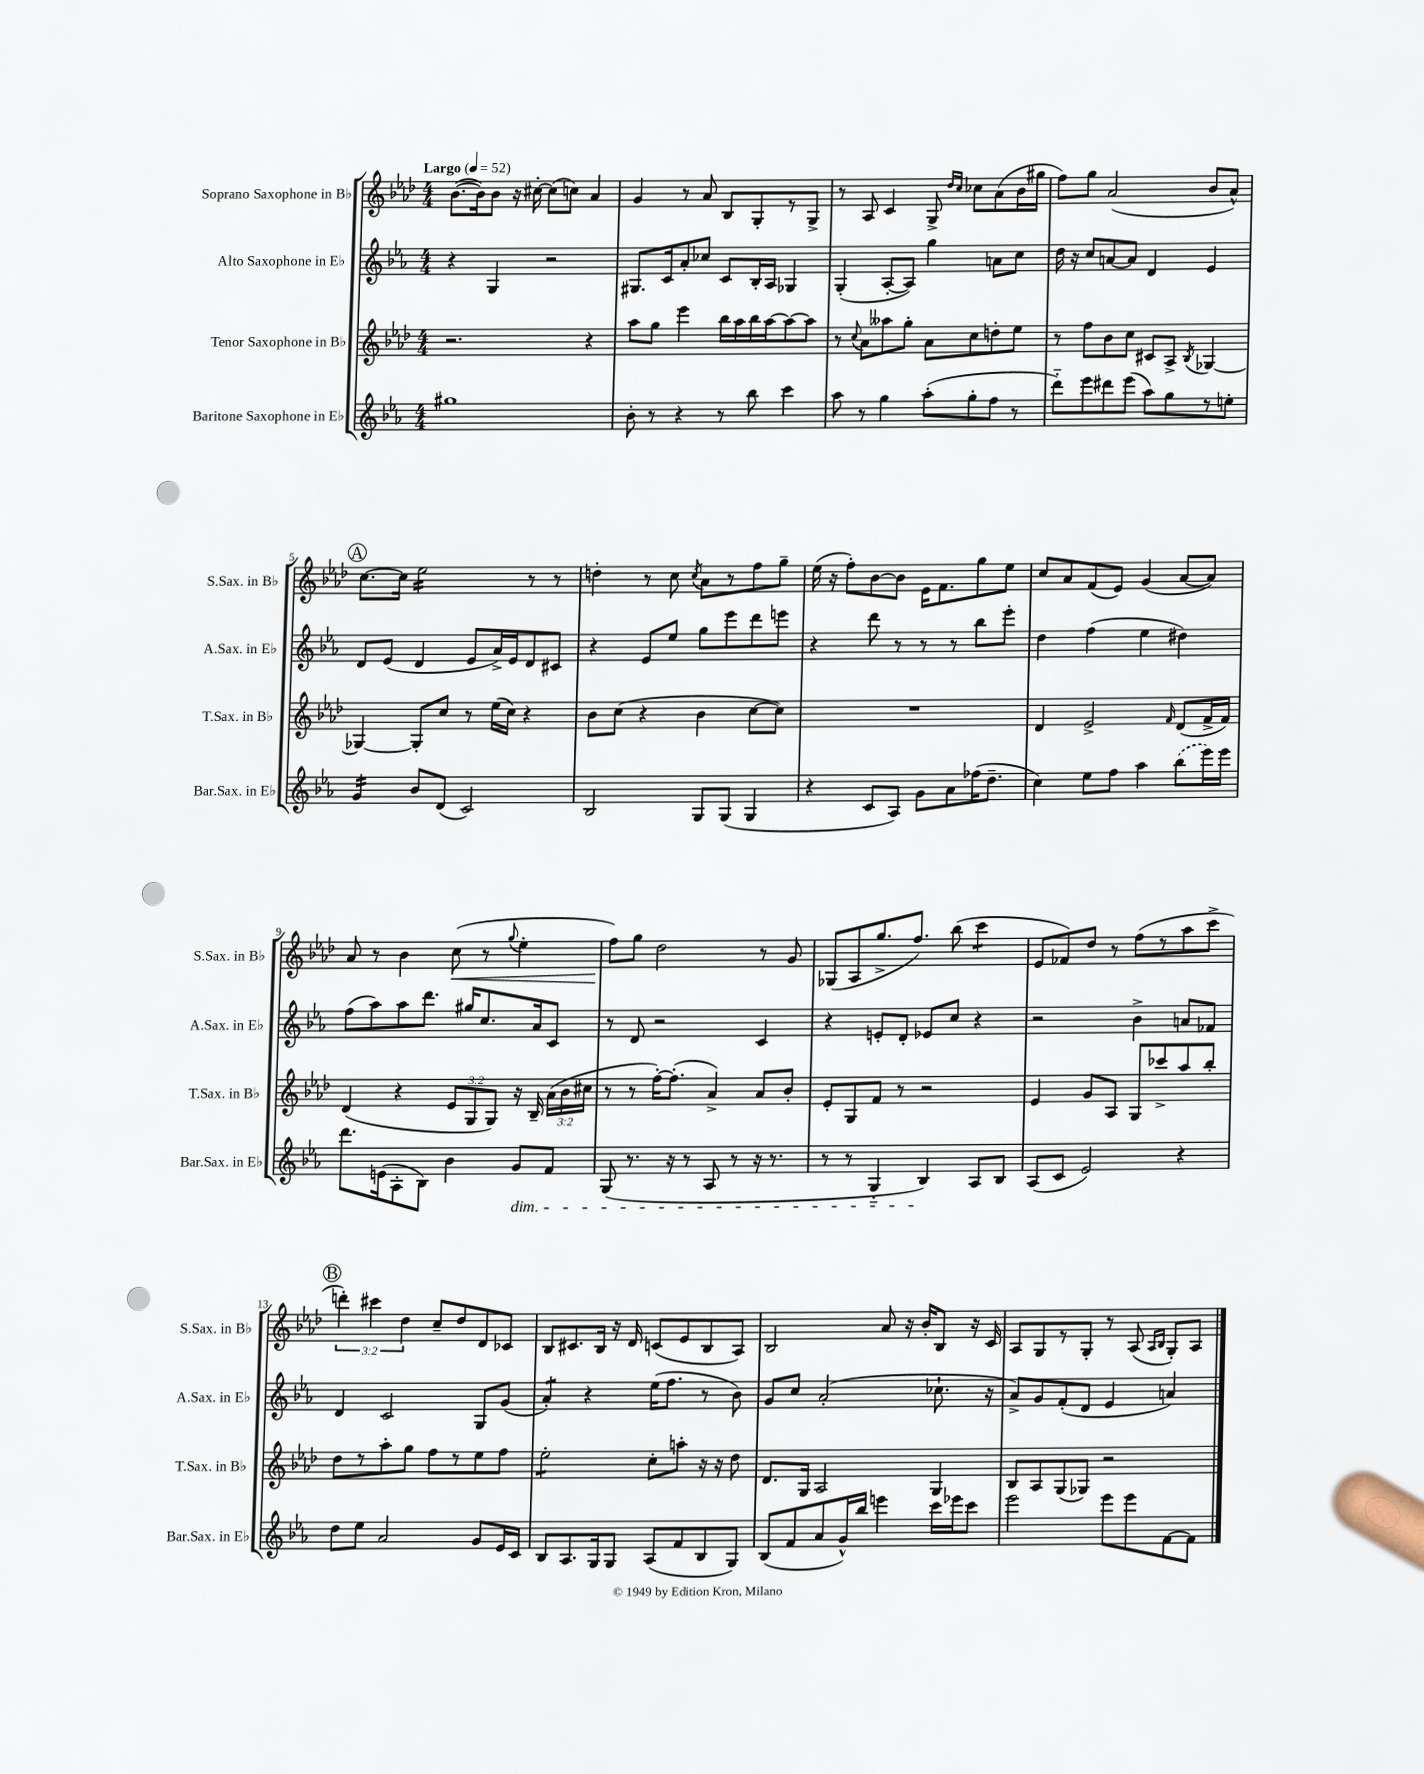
<<
\new StaffGroup <<
\new Staff = "s0" \with { instrumentName = "Soprano Saxophone in Bb" shortInstrumentName = "S.Sax. in Bb" } {
    \clef treble \key aes \major \numericTimeSignature \time 4/4 \override Staff.TupletNumber.text = #tuplet-number::calc-fraction-text \tempo "Largo" 4 = 52
    \autoBeamOff bes'8.[~( bes'16) bes'8] r16 cis''16~-. cis''8[( c''8]) aes'4 |
    g'4 r8 aes'8 bes8[ g8-. r8 g8]-> |
    r8 aes8 c'4 g8-> \grace { des''16[ c''16] } ces''8[ aes'8( bes'16 gis''16] |
    f''8[) g''8] aes'2( bes'8[ aes'8]-^) |
    \mark \markup { \circle "A" } c''8.[~ c''16] ees''2:16 r8 r8 |
    d''4-. r8 c''8 \acciaccatura { c''8 } aes'8[ r8 f''8 g''8]-- |
    ees''16( r16 f''8[-.) bes'8~ bes'8] ees'16[ f'8. g''8 ees''8] |
    c''8[ aes'8 f'8( ees'8]) g'4( aes'8[~ aes'8]) |
    aes'8 r8 bes'4 c''8\<( r8 \appoggiatura { g''8 } ees''4-. |
    f''8[\!) g''8] des''2 r8 g'8 |
    ges8[( aes8 g''8.-> f''8.]) bes''8( c'''4:8 |
    ees'8[ fes'8) des''8] r8 f''8[( r8 aes''8 c'''8]-> |
    \mark \markup { \circle "B" } \tuplet 3/2 { d'''4-.) cis'''4 des''4 } c''8[-- des''8 des'8 ces'8] |
    bes8[ cis'8. bes16] r16 des'16 c'8[( ees'8 bes8 aes8]) |
    bes2 aes'8 r16 bes'16[-. bes8] r16 c'16 |
    aes8[ g8 r8 g8]-. r8 aes8( \grace { aes16[ bes16] } g8[-.) aes8] \bar "|." |
}
\new Staff = "s1" \with { instrumentName = "Alto Saxophone in Eb" shortInstrumentName = "A.Sax. in Eb" } {
    \clef treble \key ees \major \numericTimeSignature \time 4/4
    \autoBeamOff r4 g4 r2 |
    gis8.[ c'16 aes'8-. ces''8] c'8[ bes16-. aes16] ges4 |
    g4-.( aes8[~-. aes8]) g''4 a'8[ c''8] |
    d''16 r16 c''8[ a'8~ a'8] d'4 ees'4 |
    \mark \markup { \circle "A" } d'8[ ees'8]( d'4 ees'8[ aes'16->) ees'16 d'8 cis'8] |
    r4 ees'8[ ees''8] g''8[ ees'''8 d'''8 e'''8] |
    r4 d'''8 r8 r8 r8 bes''8[ ees'''8]-. |
    d''4 f''4( ees''4 dis''4) |
    f''8[( aes''8) aes''8 d'''8.] gis''16[ c''8. aes'16 c'8] |
    r8 d'8 r2 c'4 |
    r4 e'8[-. d'8]-. ees'8[ c''8] r4 |
    r2 bes'4-> a'8[ fes'8] |
    \mark \markup { \circle "B" } d'4 c'2 g8[ g'8]( |
    aes'4:8-.) r4 ees''16[( f''8.] r8 bes'8) |
    g'8[ c''8] aes'2-.( ces''8.-! r16 |
    aes'8[->) g'8 f'8-.( d'8] ees'4 a'4) \bar "|." |
}
\new Staff = "s2" \with { instrumentName = "Tenor Saxophone in Bb" shortInstrumentName = "T.Sax. in Bb" } {
    \clef treble \key aes \major \numericTimeSignature \time 4/4 \override Staff.TupletNumber.text = #tuplet-number::calc-fraction-text
    \autoBeamOff r2. r4 |
    aes''8[ g''8] ees'''4 bes''16[ aes''16 bes''16 aes''16~ aes''8~ aes''8] |
    r8 \appoggiatura { c''8 } aes'8[ aeses''8 g''8]-. aes'8[ c''8 d''8-. ees''8] |
    r8 f''8[ bes'8 c''8] cis'8[ aes8]-> \acciaccatura { bes8 } ges4~ |
    \mark \markup { \circle "A" } ges4~ ges8[-. c''8] r8 ees''16[( c''16]) r4 |
    bes'8[ c''8]( r4 bes'4 c''8[~ c''8]) |
    R1 |
    des'4 ees'2-> \grace { f'16 } des'8[( f'16-> f'16]) |
    des'4( r4 \tuplet 3/2 { ees'8[ g8 g8]) } r16 bes16-- \tuplet 3/2 { aes'16[( bes'16 cis''16] } |
    r8 r8 f''16[~-.) f''8.]-.( aes'4->) aes'8[ bes'8]-. |
    ees'8[-. g8 f'8] r8 r2 |
    ees'4 g'8[ aes8] g8[ ces'''8-> aes''8 bes''8]-. |
    \mark \markup { \circle "B" } des''8[ r8 aes''8-. g''8] f''8[ r8 ees''8 f''8] |
    ees''2:8-. c''8[-. a''8]-. r16 r16 des''8 |
    des'8.[ g16] aes2 g4 |
    bes8[ aes8 g8( ges8]) r2 \bar "|." |
}
\new Staff = "s3" \with { instrumentName = "Baritone Saxophone in Eb" shortInstrumentName = "Bar.Sax. in Eb" } {
    \clef treble \key ees \major \numericTimeSignature \time 4/4
    \autoBeamOff gis''1 |
    bes'8-. r8 r4 r8 bes''8 c'''4 |
    aes''8 r8 g''4 aes''8[-.( g''8-. f''8] r8 |
    d'''8[-_) ees'''8 dis'''8 ees'''8]( aes''8[) g''8 r8 e''8]-. |
    \mark \markup { \circle "A" } g'4:16 bes'8[ d'8]( c'2) |
    bes2 g8[ g8]( g4 |
    r4 c'8[ aes8]) g'8[ aes'8 fes''16( d''8.]-- |
    c''4) ees''8[ f''8] aes''4 \once \slurDashed bes''8[( ees'''16) ees'''16] |
    d'''8.[ e'16( aes8-. bes8]) bes'4 g'8[\dim f'8] |
    g8( r8. r16 r8 aes8 r8 r16 r8. |
    r8 r8 g4-_ bes4\!) aes8[ bes8] |
    aes8[( c'8] ees'2) r4 |
    \mark \markup { \circle "B" } d''8[ ees''8] aes'2 g'8[ ees'16 c'16] |
    bes8[ aes8. g16 g8] aes8[( f'8 bes8 g8]) |
    bes8[( f'8 aes'8 g'16-^) bes''16] e'''4 c'''16[ ees'''16 c'''8] |
    ees'''2 ees'''8[ ees'''8 f'8~ f'8] \bar "|." |
}
>>
>>
